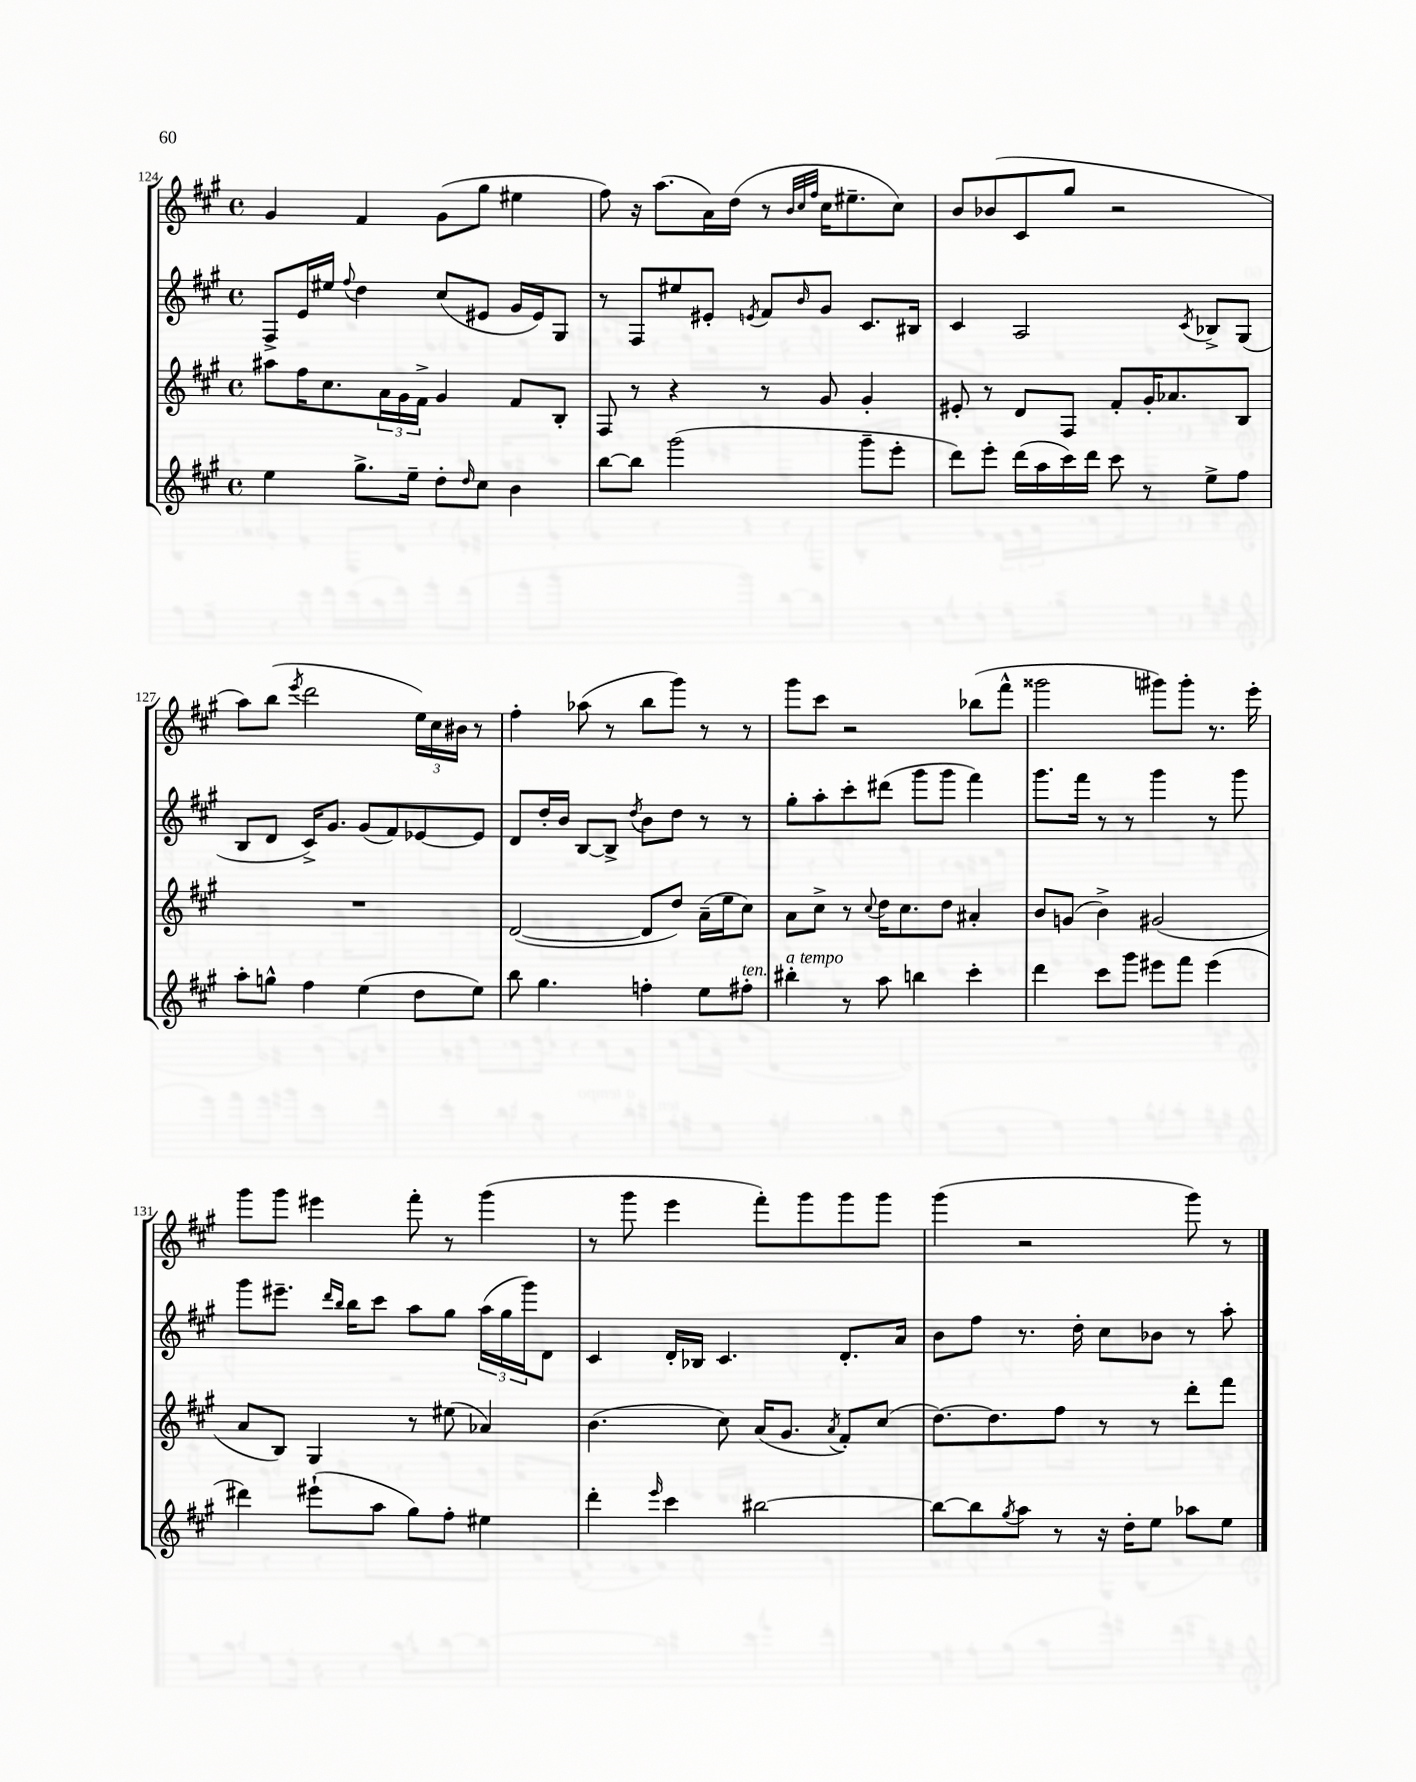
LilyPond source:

<<
\new StaffGroup <<
\new Staff = "s0" {
    \clef treble \key a \major \defaultTimeSignature \time 4/4
    gis'4 fis'4 gis'8( gis''8 eis''4 |
    fis''8) r16 a''8.( a'16) d''16( r8 \grace { b'32 cis''32 fis''32 } cis''16 eis''8.-- cis''8) |
    b'8 bes'8( cis'8 gis''8 r2 |
    a''8) b''8( \acciaccatura { e'''8 } d'''2 \tuplet 3/2 { e''16) cis''16 bis'16 } r8 |
    fis''4-. aes''8( r8 b''8 gis'''8) r8 r8 |
    gis'''8 cis'''8 r2 bes''8( fis'''8-^ |
    gisis'''2 gis'''8) gis'''8-. r8. e'''16-. |
    gis'''8 gis'''8 eis'''4 fis'''8-. r8 gis'''4( |
    r8 gis'''8 e'''4 fis'''8-.) gis'''8 gis'''8 gis'''8 |
    gis'''4( r2 gis'''8) r8 \bar "|." |
}
\new Staff = "s1" {
    \clef treble \key a \major \defaultTimeSignature \time 4/4
    fis8-> e'16 eis''16 \appoggiatura { fis''8 } d''4 cis''8( eis'8 gis'16 eis'16) gis8 |
    r8 fis8 eis''8 eis'8-. \acciaccatura { e'8 } fis'8 \grace { b'16 } gis'8 cis'8. bis16 |
    cis'4 a2 \acciaccatura { cis'8 } bes8-> gis8( |
    b8 d'8 cis'16->) gis'8. gis'8( fis'8) ees'8~ ees'8 |
    d'8 d''16-. b'16 b8~ b8-> \acciaccatura { d''8 } b'8 d''8 r8 r8 |
    gis''8-. a''8-. cis'''8-. dis'''8( gis'''8 gis'''8 fis'''4) |
    gis'''8. fis'''16 r8 r8 gis'''4 r8 gis'''8 |
    gis'''8 eis'''8.-- \grace { d'''16 b''16 } b''16 cis'''8 a''8 gis''8 \tuplet 3/2 { a''16( gis''16 gis'''16) } d'8 |
    cis'4 d'16-. bes16 cis'4. d'8.-. a'16 |
    b'8 fis''8 r8. d''16-. cis''8 bes'8 r8 a''8-. \bar "|." |
}
\new Staff = "s2" {
    \clef treble \key a \major \defaultTimeSignature \time 4/4
    ais''8 fis''16 cis''8. \tuplet 3/2 { a'16 gis'16 fis'16-> } gis'4 fis'8 b8-. |
    fis8 r8 r4 r8 gis'8 gis'4-. |
    eis'8-. r8 d'8 fis8 fis'8-. gis'16-. aes'8. b8 |
    R1 |
    d'2~( d'8 d''8) a'16--( e''16 cis''8) |
    a'8 cis''8-> r8 \appoggiatura { cis''8 } d''16 cis''8. d''8 ais'4-. |
    b'8 g'8( b'4->) gis'2( |
    a'8 b8) gis4 r8 eis''8( aes'4) |
    b'4.( cis''8) a'16( gis'8. \acciaccatura { a'8 } fis'8-.) cis''8( |
    d''8.~) d''8. fis''8 r8 r8 d'''8-. fis'''8 \bar "|." |
}
\new Staff = "s3" {
    \clef treble \key a \major \defaultTimeSignature \time 4/4
    e''4 gis''8.-> e''16-- d''8-. \grace { d''16 } cis''8 b'4 |
    b''8~ b''8 gis'''2( gis'''8-- e'''8-. |
    d'''8) e'''8-. d'''16( a''16 cis'''16) d'''16 cis'''8 r8 e''8-> fis''8 |
    a''8-. g''8-^ fis''4 e''4( d''8 e''8) |
    b''8 gis''4. f''4-. e''8 fis''8-.^\markup { \italic "ten." } |
    bis''4-.^\markup { \italic "a tempo" } r8 a''8 b''4 cis'''4-. |
    d'''4 cis'''8 gis'''8 eis'''8 fis'''8 eis'''4( |
    dis'''4) eis'''8-!( a''8 gis''8) fis''8-. eis''4 |
    d'''4-. \grace { e'''16 } cis'''4 bis''2~ |
    bis''8~ bis''8 \acciaccatura { gis''8 } a''8 r8 r16 d''16-. e''8 aes''8 e''8 \bar "|." |
}
>>
>>
\layout { \context { \Score currentBarNumber = #124 } }
